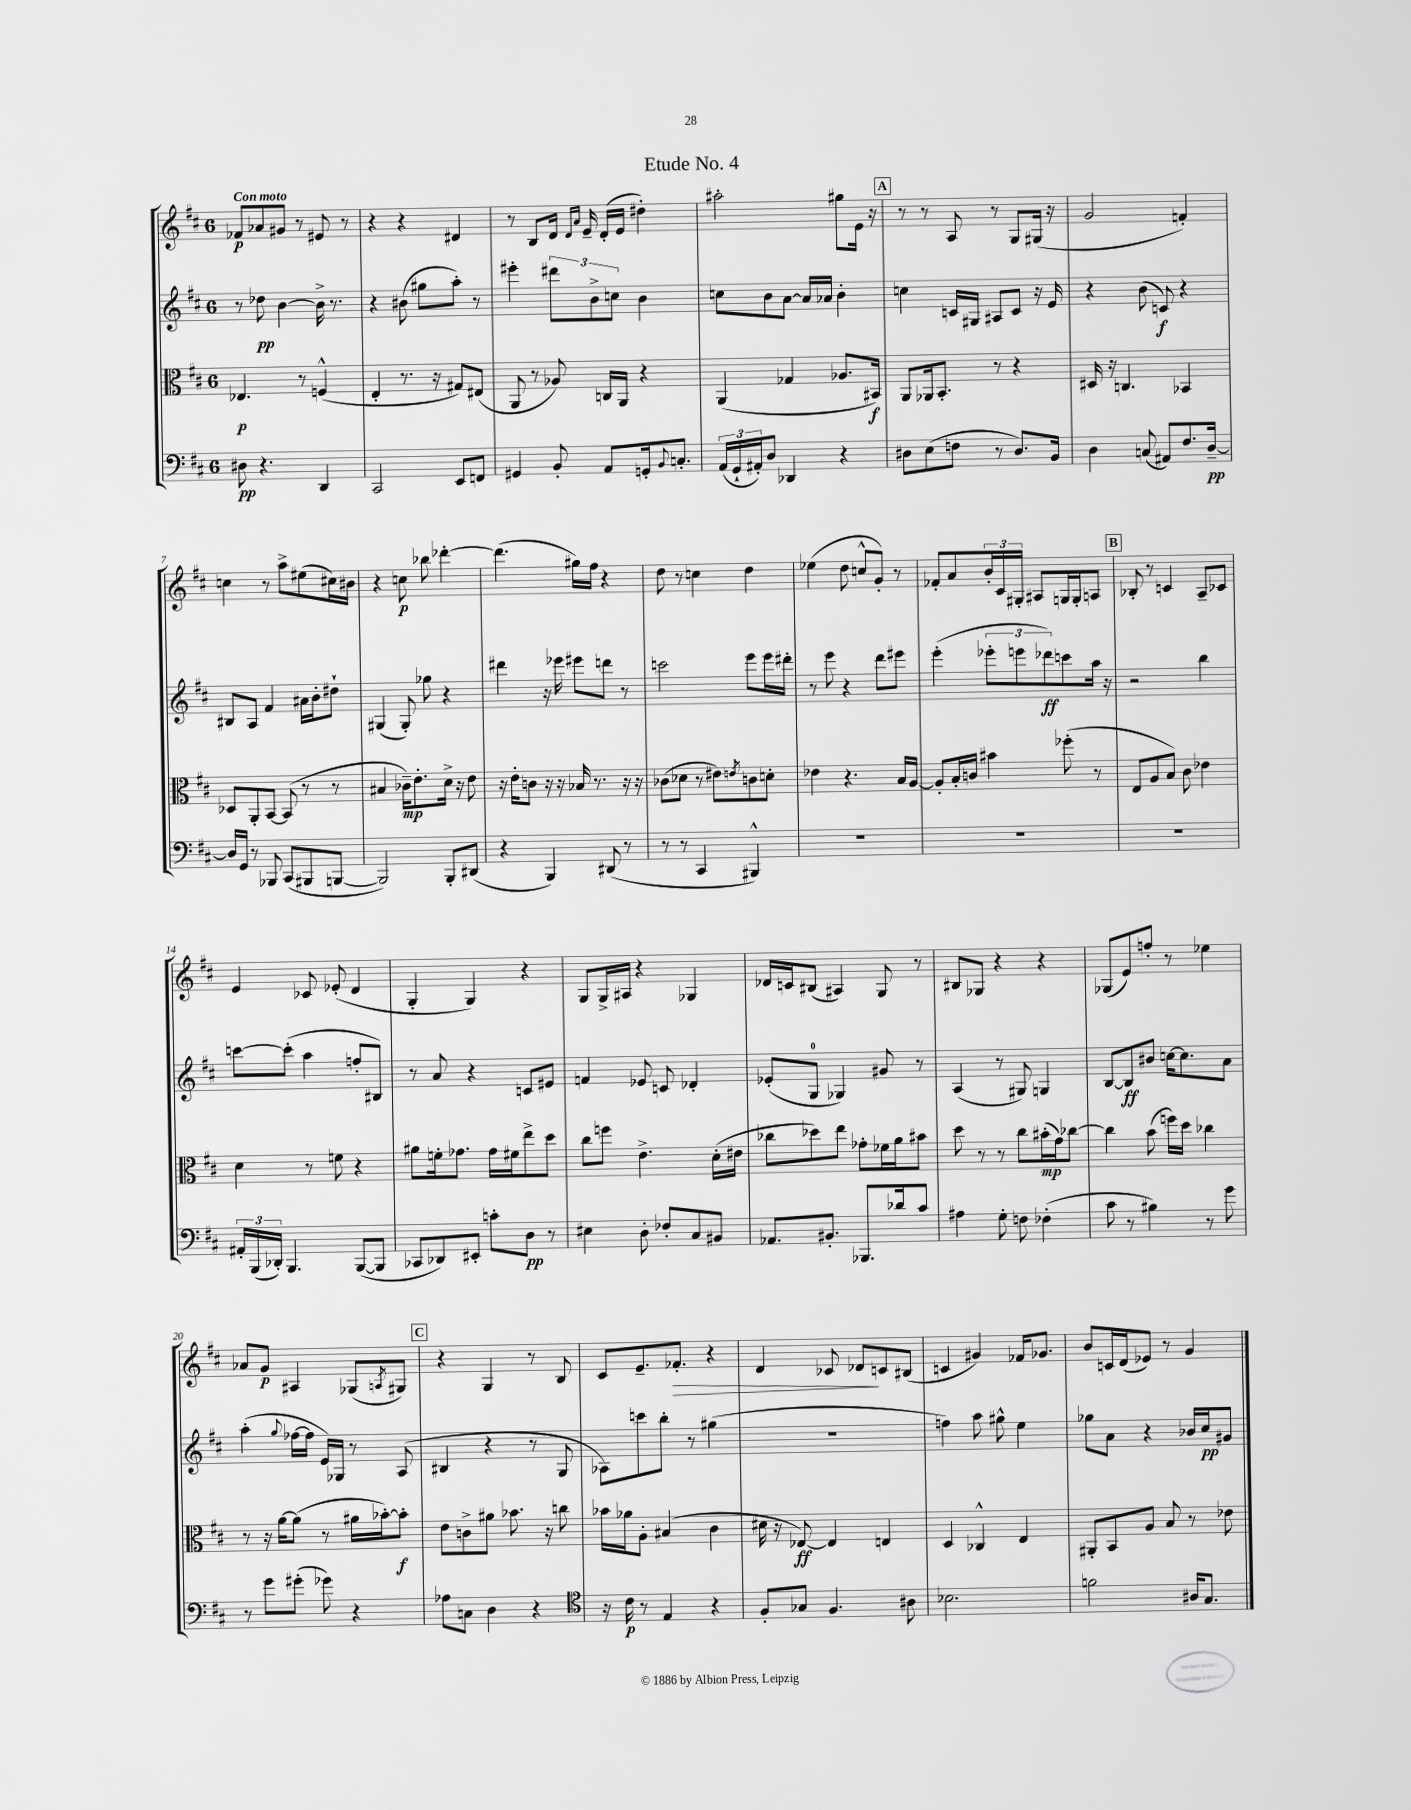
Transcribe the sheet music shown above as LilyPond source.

\header { title = "Etude No. 4" }
<<
\new StaffGroup <<
\new Staff = "s0" {
    \clef treble \key d \major \once \override Staff.TimeSignature.style = #'single-digit \time 6/8 \tempo "Con moto"
    fes'8\p aes'8 gis'8 r8 eis'8 r8 |
    r4 r4 dis'4 |
    r8 b8 d'16 \grace { d'16 a'16 } e'16-- d'16-.( e'16 dis''4-.) |
    ais''2-. gis''8 e'16 r16 |
    \mark \markup { \box "A" } r8 r8 a8 r8 g8 gis16( r16 |
    g'2 f'4-.) |
    c''4 r8 a''8-> eis''8( cis''16) bis'16 |
    r4 c''8\p bes''8 des'''4~-. |
    des'''4.( gis''16) fis''16 r4 |
    d''8 r8 c''4 d''4 |
    ees''4( d''8 c''8-^ g'8-.) r8 |
    fes'8-. a'8 \tuplet 3/2 { b'16-. cis'16 gis16-. } ais8 g16 g16-. a8 |
    \mark \markup { \box "B" } bes8-. r8 c'4 a8-- ces'8 |
    e'4 ces'8 ees'8-.( d'4 |
    g4-. g4) r4 |
    g8 g16-> ais16 r4 ges4 |
    des'16 c'16 bis8( ais4) g8 r8 |
    bis8 ges8 r4 r4 |
    ges8( e'8) f''8-. r8 ees''4 |
    aes'8 g'8\p ais4 ges8( \acciaccatura { a8 } gis8) |
    \mark \markup { \box "C" } r4 g4 r8 b8 |
    cis'8 e'8.-- fes'8.-.\> r4 |
    d'4 ces'8 des'8\! c'8 bis8( |
    c'4 gis'4) fes'16 ges'8. |
    b'8 c'16 d'16( ees'8) r8 g'4 \bar "|." |
}
\new Staff = "s1" {
    \clef treble \key d \major \once \override Staff.TimeSignature.style = #'single-digit \time 6/8
    r8 des''8\pp b'4~ b'16-> r8. |
    r4 bis'8( gis''8 a''8-.) r8 |
    eis'''4-. \tuplet 3/2 { dis'''8 b'8-> c''8 } b'4 |
    c''8 b'8 a'8~ a'16 aes'16 b'4-. |
    \mark \markup { \box "A" } c''4 c'16 gis16 ais8 c'8 r16 e'16 |
    r4 b'8( c'8\f) r4 |
    bis8 a8 fis'4 ais'16 b'16-. dis''8-! |
    gis4( gis8-.) ges''8 r4 |
    dis'''4 r16 ees'''16 eis'''8 d'''8 r8 |
    c'''2 e'''8 e'''16 dis'''16-. |
    r8 e'''8 r4 d'''8 eis'''8 |
    e'''4-.( \tuplet 3/2 { ees'''8-. e'''8 des'''8\ff) } c'''8 a''16 r16 |
    \mark \markup { \box "B" } r2 b''4 |
    c'''8~ c'''8-.( a''4 f''8-. bis8) |
    r8 a'8 r4 c'8 eis'8 |
    f'4 ees'8 c'8 des'4-. |
    ees'8-.( g8-0 ges4) gis'8 r8 |
    a4( r8 gis8) g4 |
    b8~ b8\ff bis'8 c''16~ c''8. a'8 |
    a''4-.( \appoggiatura { g''8 } fes''16~ fes''16 e'16) ges16 r8 a8( |
    \mark \markup { \box "C" } bis4 r4 r8 g8 |
    aes8) c'''8 b''8-. r8 gis''4( |
    R2. |
    f''4) a''8 gis''8-^ e''4 |
    ges''8 a'8 r4 bes'16 cis''16\pp gis'8 \bar "|." |
}
\new Staff = "s2" {
    \clef alto \key d \major \once \override Staff.TimeSignature.style = #'single-digit \time 6/8
    ees4.\p r8 f4-^( |
    e4-. r8. r16 gis8) eis8( |
    a,8 r8 aes8) c16 a,16 r4 |
    a,4( ges4 aes8. bis,16\f) |
    \mark \markup { \box "A" } a,8 aes,16 b,8.-. r8 r4 |
    dis16 r16 c4. bes,4 |
    des8 a,8-. b,8~ b,8( r8 r8 |
    bis4 ces'16--\mp) e'8.-. d'16-> r16 e'8 |
    r16 e'16-. c'8 r16 r16 bes16 r8. r16 r16 |
    ces'8( des'8 r8 eis'8) \acciaccatura { e'8 } c'8 d'8-. |
    ees'4 r4. b16 a16~ |
    a8-. b16-. c'16 bis'4 fes''8-.( r8 |
    \mark \markup { \box "B" } e8 a8 b8) cis'8 ees'4 |
    d'4 r8 f'8 r4 |
    ais'8 f'16-. ges'8. ges'16 fis'16 e''8-> d''8 |
    cis''8 f''8 e'4.-> d'16-.( eis'16 |
    ces''8 des''8) e''8 ges'8-. fes'16 a'16 bis'8 |
    d''8 r8 r8 cis''8 bis'16-.\mp( g'16) ces''8~ |
    ces''4 b'8( f''16) d''16 ces''4 |
    r8 r16 a'16~ a'8( r8 ais'16 bes'16~-.) bes'8-.\f |
    \mark \markup { \box "C" } e'8 c'8-> ais'8 bes'8. r16 c''8 |
    bes'16 aes'16 a8-. bis4( cis'4 |
    dis'16 r16 ees8~\ff) ees4 e4 |
    d4 ces4-^ e4 |
    ais,8-. b,8 a8 b8 r8 ees'8 \bar "|." |
}
\new Staff = "s3" {
    \clef bass \key d \major \once \override Staff.TimeSignature.style = #'single-digit \time 6/8
    dis8\pp r4. d,4 |
    cis,2 e,8 f,8 |
    gis,4 b,8-. a,8 g,16-. \appoggiatura { b,8 } c8.-. |
    \tuplet 3/2 { a,16( g,16-! ais,16-.) } d8 des,4 r4 |
    \mark \markup { \box "A" } dis8 e8( f8 r8 dis8.) b,16 |
    d4 c8( ais,8) fis8. d16~--\pp |
    d16 g,16 r8 bes,,8 cis,8( bis,,8 b,,8~ |
    b,,2) b,,8-. dis,8( |
    r4 b,,4) dis,8( r8 |
    r8 r8 cis,4 bis,,4-^) |
    R2. |
    R2. |
    \mark \markup { \box "B" } R2. |
    \tuplet 3/2 { ais,16-. b,,16( des,16-.) } b,,4. b,,8~( b,,8 |
    ces,8 des,8) eis,8-. c'8-. d8\pp r8 |
    eis4 d8-. fes8-. cis8 bis,8 |
    aes,8. bis,8.-. bes,,8. des'16 cis'8 |
    ais4 g8-. f8 fes4-.( |
    cis'8 r8 bis4) r8 g'8 |
    r8 g'8 gis'8-.( ges'8) r4 |
    \mark \markup { \box "C" } aes8 c8 d4 r4 |
    \clef tenor r16 cis'16\p r8 e4 r4 |
    fis8-. ges8 fis4. ais8 |
    bes2. |
    f'2 ais16 g8. \bar "|." |
}
>>
>>
